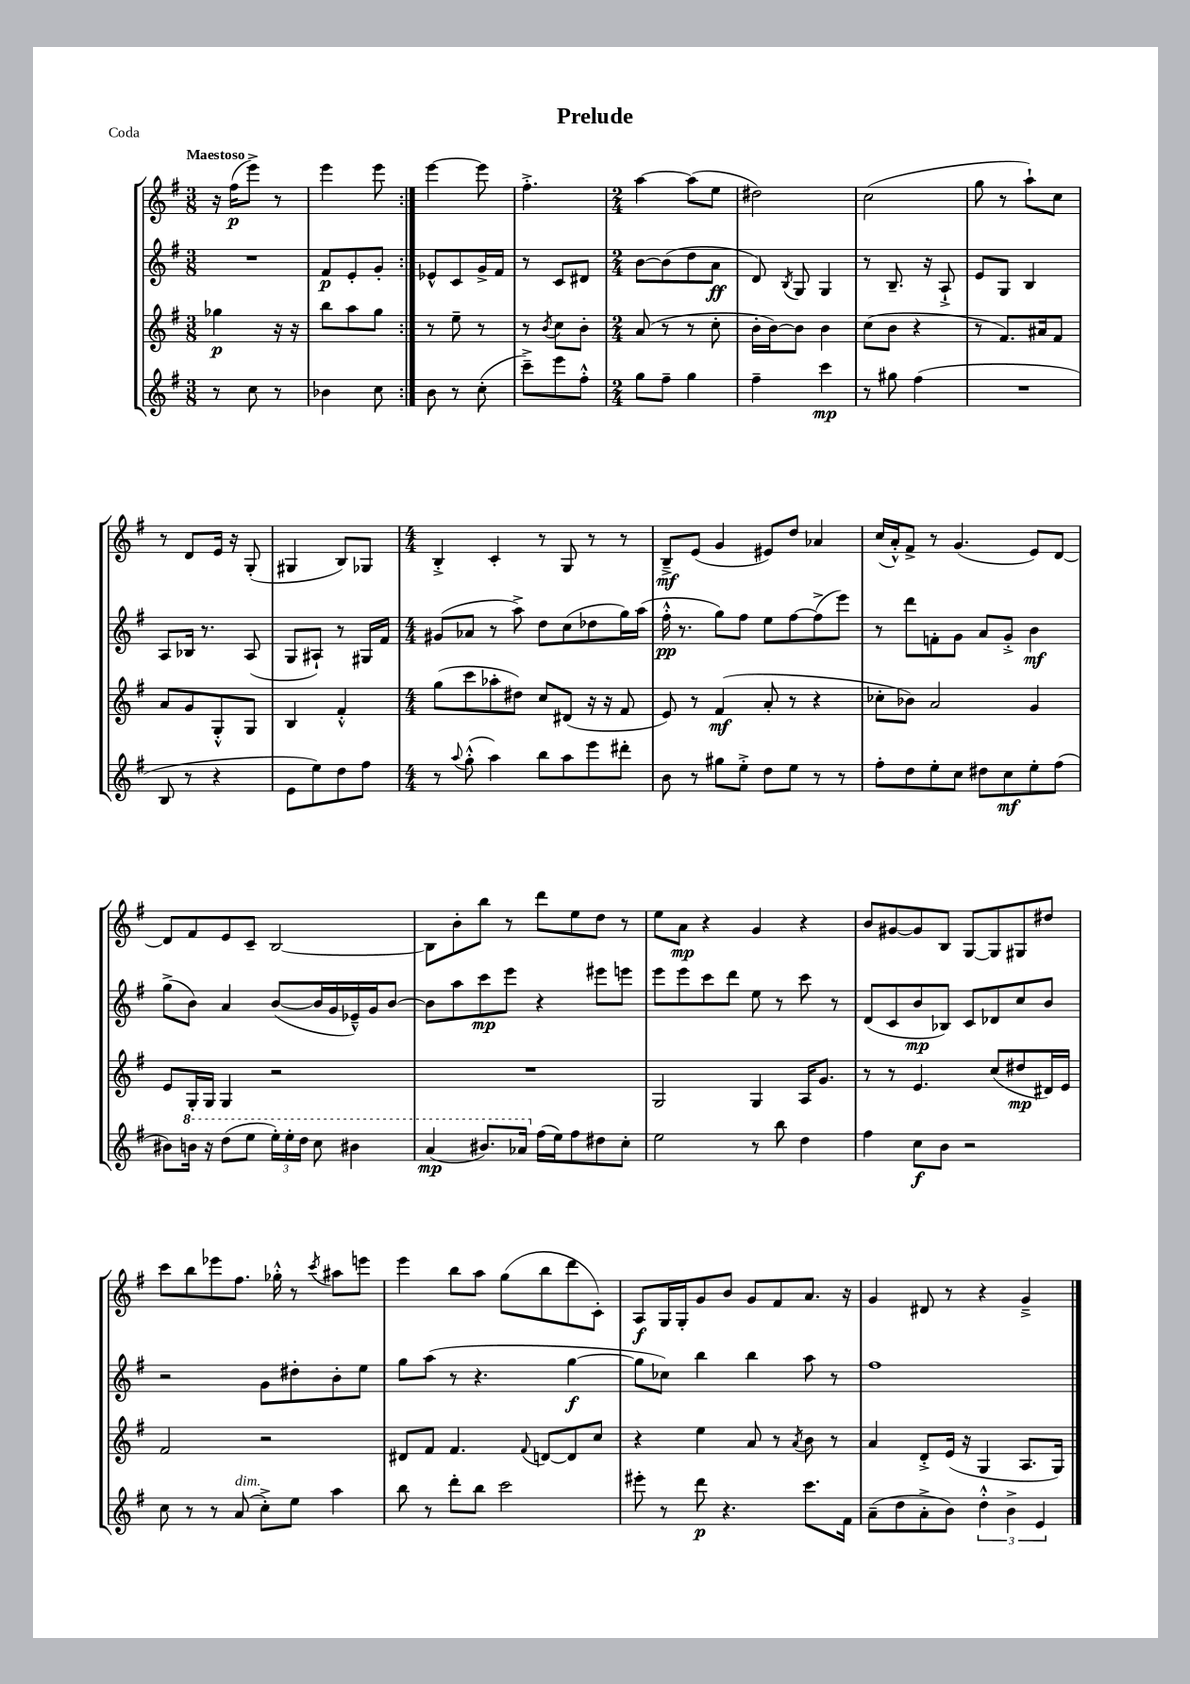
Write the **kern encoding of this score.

**kern	**dynam	**kern	**dynam	**kern	**dynam	**kern	**dynam
*part4	*part4	*part3	*part3	*part2	*part2	*part1	*part1
*staff4	*staff4	*staff3	*staff3	*staff2	*staff2	*staff1	*staff1
*clefG2	*	*clefG2	*	*clefG2	*	*clefG2	*
*k[f#]	*	*k[f#]	*	*k[f#]	*	*k[f#]	*
*M3/8	*	*M3/8	*	*M3/8	*	*M3/8	*
=1	=1	=1	=1	=1	=1	=1	=1
!	!	!	!	!	!	!LO:TX:a:B:t=Maestoso	!
8r	.	4gg-X\	p	4.r	.	16r	.
.	.	.	.	.	.	(16ff#\KL	p
8cc\	.	.	.	.	.	8eee^\J)	.
8r	.	16r	.	.	.	8r	.
.	.	16r	.	.	.	.	.
=2	=2	=2	=2	=2	=2	=2	=2
4b-X\	.	8bb\L	.	8f#/L	p	4eee\	.
.	.	8aa\	.	8e'/	.	.	.
8cc\	.	8gg\J	.	8g'/J	.	8eee\	.
=3:|!	=3:|!	=3:|!	=3:|!	=3:|!	=3:|!	=3:|!	=3:|!
8b\	.	8r	.	8e-X^^/L	.	[4eee\	.
8r	.	8ee~\	.	8c/	.	.	.
(8cc'\	.	8r	.	16g^/L	.	8eee\]	.
.	.	.	.	16f#/JJ	.	.	.
=4	=4	=4	=4	=4	=4	=4	=4
8ccc~^\L)	.	8r	.	8r	.	4.ff#'^\	.
.	.	8qb/	.	.	.	.	.
8eee\	.	8cc\L	.	8c/L	.	.	.
8ff#'^^\J	.	8b'\J	.	8d#X/J	.	.	.
=5	=5	=5	=5	=5	=5	=5	=5
*M2/4	*	*M2/4	*	*M2/4	*	*M2/4	*
8gg\L	.	(8a/	.	[8b\L	.	[4aa\	.
8ff#~\J	.	8r	.	(8b\]	.	.	.
4gg\	.	8r	.	8dd\	.	(8aa\L]	.
.	.	8cc'\	.	8a\J	ff	8ee\J	.
=6	=6	=6	=6	=6	=6	=6	=6
4ff#~\	.	16b'\LL	.	8d/)	.	2dd#X\)	.
.	.	[16b\J)	.	.	.	.	.
.	.	.	.	8qB/	.	.	.
.	.	8b\J]	.	8G/	.	.	.
4ccc\	mp	4b\	.	4G/	.	.	.
=7	=7	=7	=7	=7	=7	=7	=7
8r	.	(8cc\L	.	8r	.	(2cc\	.
8gg#X\	.	8b\J	.	8.B~/	.	.	.
(4ff#\	.	4r	.	.	.	.	.
.	.	.	.	16r	.	.	.
.	.	.	.	8A`^/	.	.	.
=8	=8	=8	=8	=8	=8	=8	=8
2r	.	8r	.	8e/L	.	8gg\	.
.	.	8.f#/L)	.	8G/J	.	8r	.
.	.	.	.	4B/	.	8aa`\L)	.
.	.	16a#X/k	.	.	.	.	.
.	.	8f#/J	.	.	.	8cc\J	.
!!LO:LB:g=z
=9	=9	=9	=9	=9	=9	=9	=9
8B/	.	8a/L	.	8A/L	.	8r	.
8r	.	8g/	.	16B-X/Jk	.	8d/L	.
.	.	.	.	8.r	.	.	.
4r	.	8G'^^/	.	.	.	16e/Jk	.
.	.	.	.	.	.	16r	.
.	.	8G/J	.	(8A/	.	(8G'/	.
=10	=10	=10	=10	=10	=10	=10	=10
8e\L	.	4B/	.	8G/L	.	4G#X/	.
8ee\)	.	.	.	8A#X`/J)	.	.	.
8dd\	.	4f#'^^/	.	8r	.	8B/L)	.
8ff#\J	.	.	.	16G#X/LL	.	8G-X/J	.
.	.	.	.	16f#/JJ	.	.	.
=11	=11	=11	=11	=11	=11	=11	=11
*M4/4	*	*M4/4	*	*M4/4	*	*M4/4	*
8r	.	(8gg\L	.	(8g#X/L	.	4B'^/	.
8qqaa/	.	.	.	.	.	.	.
(8gg'^^\	.	8ccc\	.	8a-X/J	.	.	.
4aa\)	.	8aa-X'\	.	8r	.	4c'/	.
.	.	8dd#X\J)	.	8aa^\)	.	.	.
8bb\L	.	8cc/L	.	8dd\L	.	8r	.
8aa\	.	(8d#X/J	.	(8cc\	.	8G/	.
8eee\	.	16r	.	8dd-X\	.	8r	.
.	.	16r	.	.	.	.	.
8ddd#X'\J	.	8f#/	.	16gg\L)	.	8r	.
.	.	.	.	(16aa\JJ	.	.	.
=12	=12	=12	=12	=12	=12	=12	=12
8b\	.	8e/)	.	16ff#'^^\	pp	8B~^/L	mf
.	.	.	.	8.r	.	.	.
8r	.	8r	.	.	.	(8e/J	.
8gg#X\L	.	(4f#/	mf	8gg\L)	.	4g/	.
8ee'^\J	.	.	.	8ff#\J	.	.	.
8dd\L	.	8a'/	.	8ee\L	.	8e#X/L)	.
8ee\J	.	8r	.	[8ff#\	.	8dd/J	.
8r	.	4r	.	(8ff#^\]	.	4a-X/	.
8r	.	.	.	8eee\J)	.	.	.
=13	=13	=13	=13	=13	=13	=13	=13
8ff#'\L	.	8cc-X'\L	.	8r	.	(16cc/LL	.
.	.	.	.	.	.	16a'^^/J)	.
8dd\	.	8b-X\J)	.	8ddd\L	.	8f#^/J	.
8ee'\	.	2a/	.	8fn'\	.	8r	.
8cc\J	.	.	.	8g\J	.	(4.g/	.
8dd#X\L	.	.	.	8a/L	.	.	.
8cc\	mf	.	.	8g'^/J	.	.	.
8ee'\	.	4g/	.	4b\	mf	8e/L)	.
(8ff#\J	.	.	.	.	.	[8d/J	.
!!LO:LB:g=z
=14	=14	=14	=14	=14	=14	=14	=14
8b#X\L)	.	8e/L	.	(8gg^\L	.	8d/L]	.
*8va	*	*	*	*	*	*	*
16bbn\Jk	.	16G'/L	.	8b\J)	.	8f#/	.
16r	.	16G/JJ	.	.	.	.	.
(8ddd\L	.	4G/	.	4a/	.	8e/	.
8eee\J	.	.	.	.	.	8c~/J	.
24eee'\LL)	.	2r	.	([8b/L	.	[2B/	.
24eee'\	.	.	.	.	.	.	.
24ddd\JJ	.	.	.	.	.	.	.
8ccc\	.	.	.	16b/L]	.	.	.
.	.	.	.	16g/	.	.	.
4bb#X\	.	.	.	16e-X~^^/)	.	.	.
.	.	.	.	16g/J	.	.	.
.	.	.	.	[8b/J	.	.	.
=15	=15	=15	=15	=15	=15	=15	=15
(4aa/	mp	1r	.	8b\L]	.	8B\L]	.
.	.	.	.	8aa\	.	8b'\	.
8.bb#X/L)	.	.	.	8ccc\	mp	8bb\J	.
.	.	.	.	8eee\J	.	8r	.
16aa-X/Jk	.	.	.	.	.	.	.
*X8va	*	*	*	*	*	*	*
(16ff#\LL	.	.	.	4r	.	8ddd\L	.
16ee\J)	.	.	.	.	.	.	.
8ff#\	.	.	.	.	.	8ee\	.
8dd#X\	.	.	.	8eee#X\L	.	8dd\J	.
8cc'\J	.	.	.	8eeen\J	.	8r	.
=16	=16	=16	=16	=16	=16	=16	=16
2ee\	.	2G/	.	8eee\L	.	8ee\L	.
.	.	.	.	8eee\	.	8a\J	mp
.	.	.	.	8ccc\	.	4r	.
.	.	.	.	8ddd\J	.	.	.
8r	.	4G/	.	8ee\	.	4g/	.
8bb\	.	.	.	8r	.	.	.
4dd\	.	16A/KL	.	8ccc\	.	4r	.
.	.	8.g/J	.	.	.	.	.
.	.	.	.	8r	.	.	.
=17	=17	=17	=17	=17	=17	=17	=17
4ff#\	.	8r	.	(8d/L	.	8b/L	.
.	.	8r	.	8c/	.	[8g#X/	.
8cc\L	f	4.e/	.	8b/	mp	8g#/]	.
8b\J	.	.	.	8B-X/J)	.	8B/J	.
2r	.	.	.	8c/L	.	[8G/L	.
.	.	(8cc/L	.	8d-X/	.	8G/]	.
.	.	8dd#X/	mp	8cc/	.	8G#X/	.
.	.	16d#X/L)	.	8b/J	.	8dd#X/J	.
.	.	16e/JJ	.	.	.	.	.
!!LO:LB:g=z
=18	=18	=18	=18	=18	=18	=18	=18
8cc\	.	2f#/	.	2r	.	8ccc\L	.
8r	.	.	.	.	.	8bb\	.
8r	.	.	.	.	.	8eee-X\	.
!LO:TX:a:i:t=dim.	!	!	!	!	!	!	!
(8a/	.	.	.	.	.	8.ff#\J	.
8cc'^\L)	.	2r	.	8g\L	.	.	.
.	.	.	.	.	.	16gg-X'^^\	.
8ee\J	.	.	.	8dd#X'\	.	8r	.
.	.	.	.	.	.	8qccc/	.
4aa\	.	.	.	8b'\	.	8aa#X\L	.
.	.	.	.	8ee\J	.	8eeen\J	.
=19	=19	=19	=19	=19	=19	=19	=19
8bb\	.	8d#X/L	.	8gg\L	.	4eee\	.
8r	.	8f#/J	.	(8aa\J	.	.	.
8ddd'\L	.	4.f#/	.	8r	.	8bb\L	.
8bb\J	.	.	.	4.r	.	8aa\J	.
2ccc\	.	.	.	.	.	(8gg\L	.
.	.	8qqf#/	.	.	.	.	.
.	.	[8dn/L	.	.	.	8bb\	.
.	.	8d/]	.	[4gg\	f	8ddd\	.
.	.	8cc/J	.	.	.	8c'\J)	.
=20	=20	=20	=20	=20	=20	=20	=20
8eee#X'\	.	4r	.	8gg\L]	.	8A/L	f
8r	.	.	.	8cc-X\J)	.	16G/L	.
.	.	.	.	.	.	16G'/J	.
8ddd\	p	4ee\	.	4bb\	.	8g/	.
4.r	.	.	.	.	.	8b/J	.
.	.	8a/	.	4bb\	.	8g/L	.
.	.	8r	.	.	.	8f#/	.
.	.	8qa/	.	.	.	.	.
8.ccc\L	.	8b\	.	8aa\	.	8.a/J	.
.	.	8r	.	8r	.	.	.
16f#\Jk	.	.	.	.	.	16r	.
=21	=21	=21	=21	=21	=21	=21	=21
(8a~\L	.	4a/	.	1ff#	.	4g/	.
8dd\	.	.	.	.	.	.	.
8a'^\	.	8d'^/L	.	.	.	8d#X/	.
8b\J)	.	(16e/Jk	.	.	.	8r	.
.	.	16r	.	.	.	.	.
6dd'^^\	.	4G/	.	.	.	4r	.
6b^\	.	.	.	.	.	.	.
.	.	8.A/L	.	.	.	4g~^/	.
6e/	.	.	.	.	.	.	.
.	.	16G/Jk)	.	.	.	.	.
==	==	==	==	==	==	==	==
*-	*-	*-	*-	*-	*-	*-	*-
